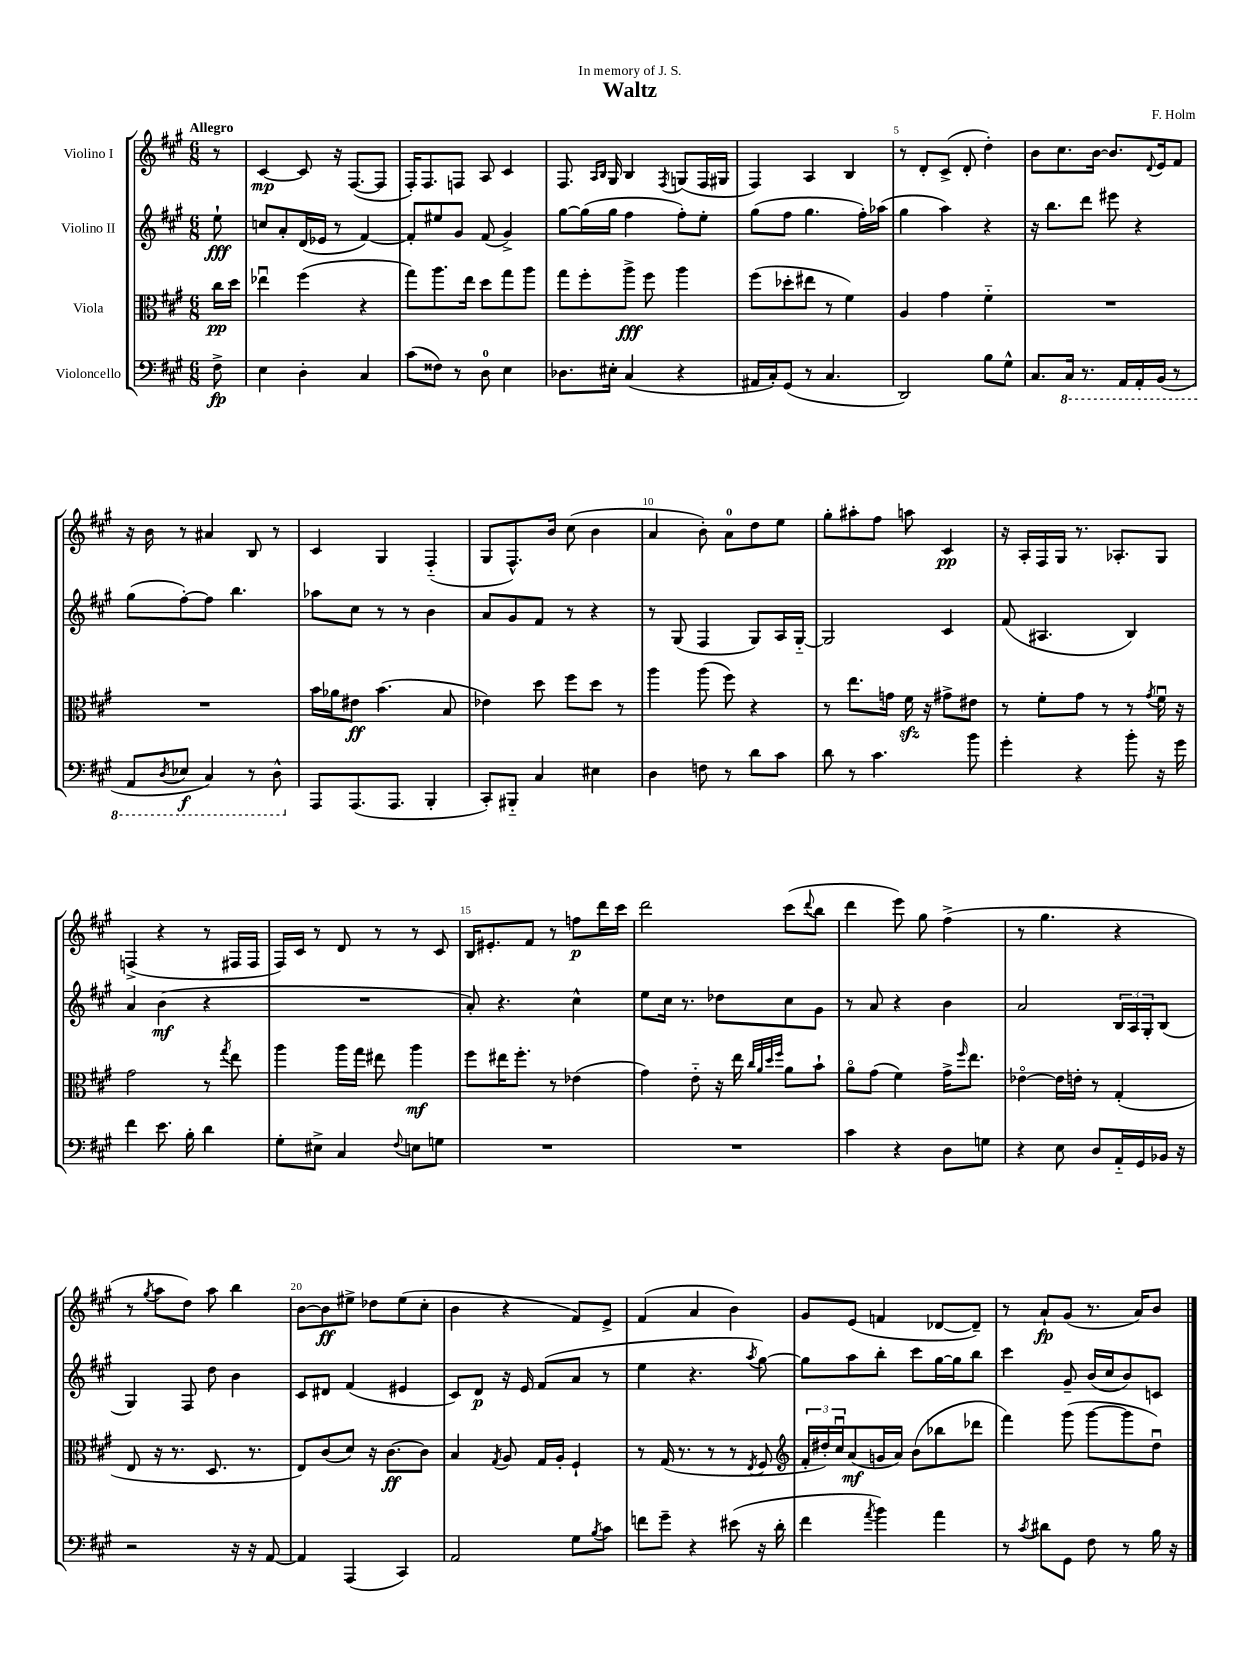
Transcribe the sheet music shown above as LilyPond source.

\header { title = "Waltz" composer = "F. Holm" dedication = "In memory of J. S." }
<<
\new StaffGroup <<
\new Staff = "s0" \with { instrumentName = "Violino I" } {
    \clef treble \key a \major \numericTimeSignature \time 6/8 \partial 8 \tempo "Allegro"
    r8 |
    cis'4~\mp cis'8 r16 fis8.~( fis8 |
    fis16-.) fis8. f8 a8 cis'4 |
    fis8. \grace { a16 b16 } gis16 b4 \acciaccatura { fis8 } g8( fis16 gis16 |
    fis4) a4 b4 |
    r8 d'8-. cis'8->( d'8-. d''4-.) |
    b'8 cis''8. b'16~ b'8. \appoggiatura { d'8 } e'16 fis'8 |
    r16 b'16 r8 ais'4 b8 r8 |
    cis'4 gis4 fis4-_( |
    gis8 fis8.-^) b'16 cis''8( b'4 |
    a'4 b'8-.) a'8-0 d''8 e''8 |
    gis''8-. ais''8-. fis''8 a''8 cis'4\pp |
    r16 a16-. fis16 gis16 r8. aes8.-. gis8 |
    f4->( r4 r8 fis16 fis16 |
    fis16) cis'16 r8 d'8 r8 r8 cis'8 |
    b16 eis'8.-. fis'8 r8 f''8\p d'''16 cis'''16 |
    d'''2 cis'''8( \appoggiatura { d'''8 } b''8 |
    d'''4 e'''8) gis''8 fis''4->( |
    r8 gis''4. r4 |
    r8 \acciaccatura { gis''8 } a''8 d''8) a''8 b''4 |
    b'8~ b'8\ff eis''8-> des''8 eis''8( cis''8-. |
    b'4 r4 fis'8) e'8-> |
    fis'4( a'4 b'4) |
    gis'8 e'8( f'4 des'8~ des'8--) |
    r8 a'8-!\fp gis'8( r8. a'16) b'8 \bar "|." |
}
\new Staff = "s1" \with { instrumentName = "Violino II" } {
    \clef treble \key a \major \numericTimeSignature \time 6/8 \partial 8
    e''8-!\fff |
    c''8 a'8-. d'16( ees'16 r8 fis'4~) |
    fis'8-. eis''8 gis'8 fis'8( gis'4->) |
    gis''8~ gis''16( gis''16 fis''4 fis''8-.) e''8-. |
    gis''8( fis''8 gis''4. fis''16-.) aes''16( |
    gis''4 a''4) r4 |
    r16 b''8. d'''8 eis'''8 r4 |
    gis''8( fis''8~-.) fis''8 b''4. |
    aes''8 cis''8 r8 r8 b'4 |
    a'8 gis'8 fis'8 r8 r4 |
    r8 gis8( fis4 gis8) a16 gis16~-_ |
    gis2 cis'4 |
    fis'8( ais4. b4) |
    a'4 b'4\mf( r4 |
    R2. |
    a'8-.) r4. cis''4-^ |
    e''8 cis''16 r8. des''8 cis''8 gis'8 |
    r8 a'8 r4 b'4 |
    a'2 \tuplet 3/2 { b16 a16 gis16-. } b8( |
    gis4) fis8 d''8 b'4 |
    cis'8 dis'8 fis'4( eis'4 |
    cis'8) d'8\p r16 e'16 fis'8( a'8 r8 |
    e''4 r4. \acciaccatura { a''8 } gis''8~) |
    gis''8 a''8 b''8-. cis'''8 gis''16~ gis''16 b''8 |
    cis'''4 gis'8-- b'16( cis''16 b'8) c'8 \bar "|." |
}
\new Staff = "s2" \with { instrumentName = "Viola" } {
    \clef alto \key a \major \numericTimeSignature \time 6/8 \partial 8
    cis''16\pp d''16 |
    ees''4\downbow fis''4( r4 |
    gis''8) a''8. e''16 d''8 gis''8 a''8 |
    gis''8 fis''8-. a''8->\fff fis''8 a''4 |
    fis''8( des''8-. eis''8 r8 fis'4) |
    a4 gis'4 fis'4-_ |
    R2. |
    R2. |
    b'16 aes'16 eis'8\ff b'4.( b8 |
    ees'4) d''8 fis''8 d''8 r8 |
    a''4 a''8( fis''8) r4 |
    r8 e''8. g'16 fis'16\sfz r16 gis'8-> eis'8 |
    r8 fis'8-. gis'8 r8 r8 \acciaccatura { gis'8 } fis'16\downbow r16 |
    gis'2 r8 \acciaccatura { gis''8 } e''8 |
    a''4 a''16 gis''16 eis''8 a''4\mf |
    fis''8 eis''16 fis''8.-. r8 ees'4( |
    gis'4) e'8-_ r16 e''16 \grace { cis''32 a'32 d''32 fis''32 } a'8 b'8-! |
    a'8\flageolet gis'8( fis'4) gis'16-> \grace { fis''16 } e''8. |
    ees'4~\flageolet ees'16 e'16-. r8 gis4-.( |
    e8 r16 r8. d8. r8. |
    e8) cis'8( d'8) r16 cis'8.~\ff cis'8 |
    b4 \acciaccatura { gis8 } a8 gis16 a16-. fis4-! |
    r8 gis16( r8. r8 r8 \acciaccatura { e8 } fis8 |
    \clef treble \tuplet 3/2 { fis'16-. dis''16-.) cis''16\downbow } a'8\mf( g'16 a'16) b'8( bes''8 des'''8 |
    fis'''4) gis'''8( gis'''8~ gis'''8 d''8\downbow) \bar "|." |
}
\new Staff = "s3" \with { instrumentName = "Violoncello" } {
    \clef bass \key a \major \numericTimeSignature \time 6/8 \partial 8
    fis8->\fp |
    e4 d4-. cis4 |
    cis'8( fisis8) r8 d8-0 e4 |
    des8. eis16-. cis4( r4 |
    ais,16 cis16-.) gis,8( r8 cis4. |
    d,2) b8 gis8-^ |
    cis8. \ottava #-1 cis,16 r8. a,,16 a,,16-. b,,16( r8 |
    a,,8 \acciaccatura { d,8 } ees,8\f cis,4) r8 d,8-^ \ottava #0 |
    a,,8 a,,8.( a,,8. b,,4-. |
    cis,8-.) bis,,8-_ cis4 eis4 |
    d4 f8 r8 d'8 cis'8 |
    d'8 r8 cis'4. b'8 |
    gis'4-. r4 b'8-. r16 gis'16 |
    fis'4 e'8. b16-. d'4 |
    gis8-. eis8-> cis4 \appoggiatura { fis8 } e8 g8 |
    R2. |
    R2. |
    cis'4 r4 d8 g8 |
    r4 e8 d8 a,16-_ gis,16 bes,16 r16 |
    r2 r16 r16 a,8~ |
    a,4 a,,4( cis,4) |
    a,2 gis8 \acciaccatura { b8 } cis'8 |
    f'8 gis'8-- r4 eis'8( r16 d'16-. |
    fis'4 \acciaccatura { a'8 } b'4) a'4 |
    r8 \acciaccatura { cis'8 } dis'8 gis,8 fis8 r8 b16 r16 \bar "|." |
}
>>
>>
\layout { \context { \Score \override BarNumber.break-visibility = ##(#f #t #t) barNumberVisibility = #(every-nth-bar-number-visible 5) } }
